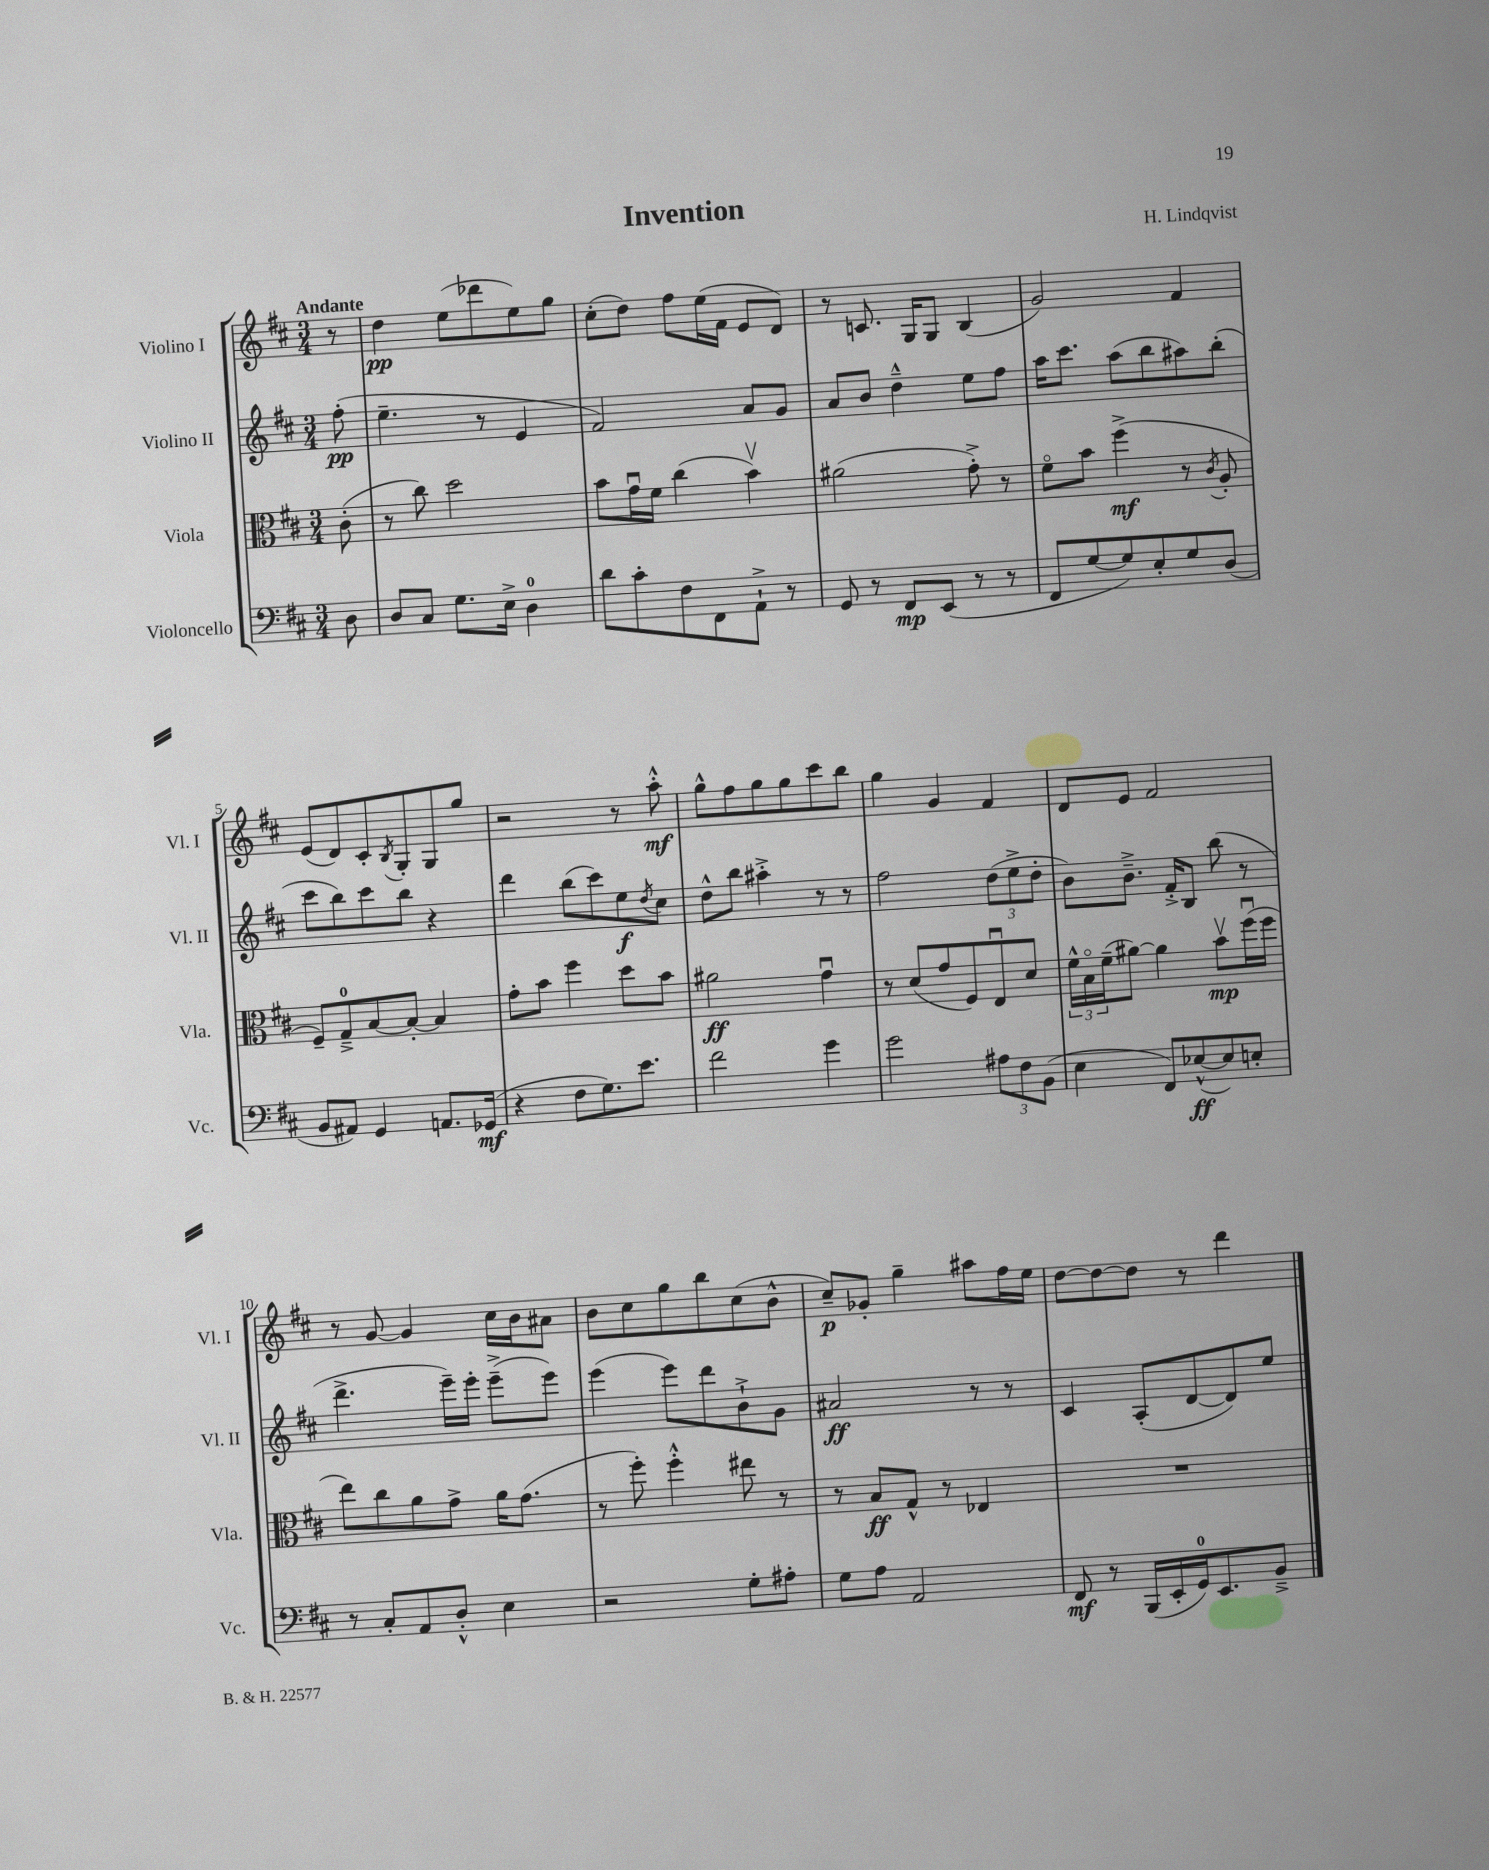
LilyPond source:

\header { title = "Invention" composer = "H. Lindqvist" }
<<
\new StaffGroup <<
\new Staff = "s0" \with { instrumentName = "Violino I" shortInstrumentName = "Vl. I" } {
    \clef treble \key d \major \numericTimeSignature \time 3/4 \partial 8 \tempo "Andante"
    r8 |
    d''4\pp e''8( des'''8 e''8) g''8 |
    cis''8-.( d''8) fis''8 e''16( fis'16 e'8 d'8) |
    r8 c'8. g16 g8 b4( |
    g'2) fis'4 |
    e'8( d'8) cis'8-. \acciaccatura { b8 } g8-. g8 g''8 |
    r2 r8 a''8-.-^\mf |
    g''8-^ fis''8 g''8 g''8 cis'''8 b''8 |
    g''4 g'4 fis'4 |
    d'8 e'8 fis'2 |
    r8 g'8~ g'4 cis''16 b'16 ais'8 |
    b'8 cis''8 g''8 b''8 cis''8( b'8-^ |
    cis''8--\p) ges'8-. g''4-- ais''8 fis''16 e''16 |
    d''8~ d''8~ d''8 r8 d'''4 \bar "|." |
}
\new Staff = "s1" \with { instrumentName = "Violino II" shortInstrumentName = "Vl. II" } {
    \clef treble \key d \major \numericTimeSignature \time 3/4 \partial 8
    fis''8-.\pp( |
    e''4.-- r8 e'4 |
    fis'2) a'8 g'8 |
    a'8 b'8 d''4---^ e''8 fis''8 |
    a''16 cis'''8. a''8( b''8 ais''8) b''8-.( |
    cis'''8 b''8) cis'''8 b''8 r4 |
    d'''4 b''8( cis'''8) e''8\f \acciaccatura { d''8 } cis''8 |
    d''8-^ b''8 ais''4-.-> r8 r8 |
    fis''2 \tuplet 3/2 { d''8( e''8-> d''8-. } |
    b'8) b'8.---> fis'16-.-> b8 b''8( r8 |
    d'''4.-> e'''16--) e'''16-. e'''8--->( e'''8) |
    e'''4( e'''8) d'''8 b'8-!-> g'8 |
    ais'2\ff r8 r8 |
    cis'4 a8-.( d'8~ d'8) e''8 \bar "|." |
}
\new Staff = "s2" \with { instrumentName = "Viola" shortInstrumentName = "Vla." } {
    \clef alto \key d \major \numericTimeSignature \time 3/4 \partial 8
    cis'8-.( |
    r8 cis''8) d''2 |
    b'8 g'16\downbow fis'16 cis''4( b'4\upbow) |
    ais'2( g'8-.->) r8 |
    fis'8\flageolet b'8 fis''4->\mf( r8 \acciaccatura { cis'8 } a8-. |
    fis8--) g8-0---> b8~ b8~-. b4 |
    g'8-. b'8 fis''4 d''8 b'8 |
    ais'2\ff g'4\downbow |
    r8 d'8( g'8 fis8) e8\downbow d'8 |
    \tuplet 3/2 { fis'16-^ b16\flageolet fis'16--( } ais'8~) ais'4 b'8\upbow\mp fis''16\downbow( fis''16 |
    e''8) cis''8 a'8 g'8-> a'16 g'8.( |
    r8 fis''8-.) fis''4-.-^ eis''8 r8 |
    r8 b8\ff g8-^ r8 ees4 |
    R2. \bar "|." |
}
\new Staff = "s3" \with { instrumentName = "Violoncello" shortInstrumentName = "Vc." } {
    \clef bass \key d \major \numericTimeSignature \time 3/4 \partial 8
    d8 |
    d8 cis8 g8. e16-> d4-0 |
    d'8 cis'8-. fis8 fis,8 a,8-!-> r8 |
    g,8 r8 fis,8\mp e,8( r8 r8 |
    fis,8 g8~ g8) e8-. g8 d8( |
    b,8 ais,8) g,4 a,8. ges,16\mf( |
    r4 fis8 g8.) e'8. |
    fis'2 g'4 |
    g'2 \tuplet 3/2 { ais8 fis8 b,8( } |
    e4 fis,8) ees8~-^\ff( ees8) e8-. |
    r8 cis8-. a,8 d8-.-^ e4 |
    r2 g8-. ais8-. |
    g8 a8 a,2 |
    fis,8\mf r8 b,,16( e,16-. g,16-0) e,8. b,8---> \bar "|." |
}
>>
>>
